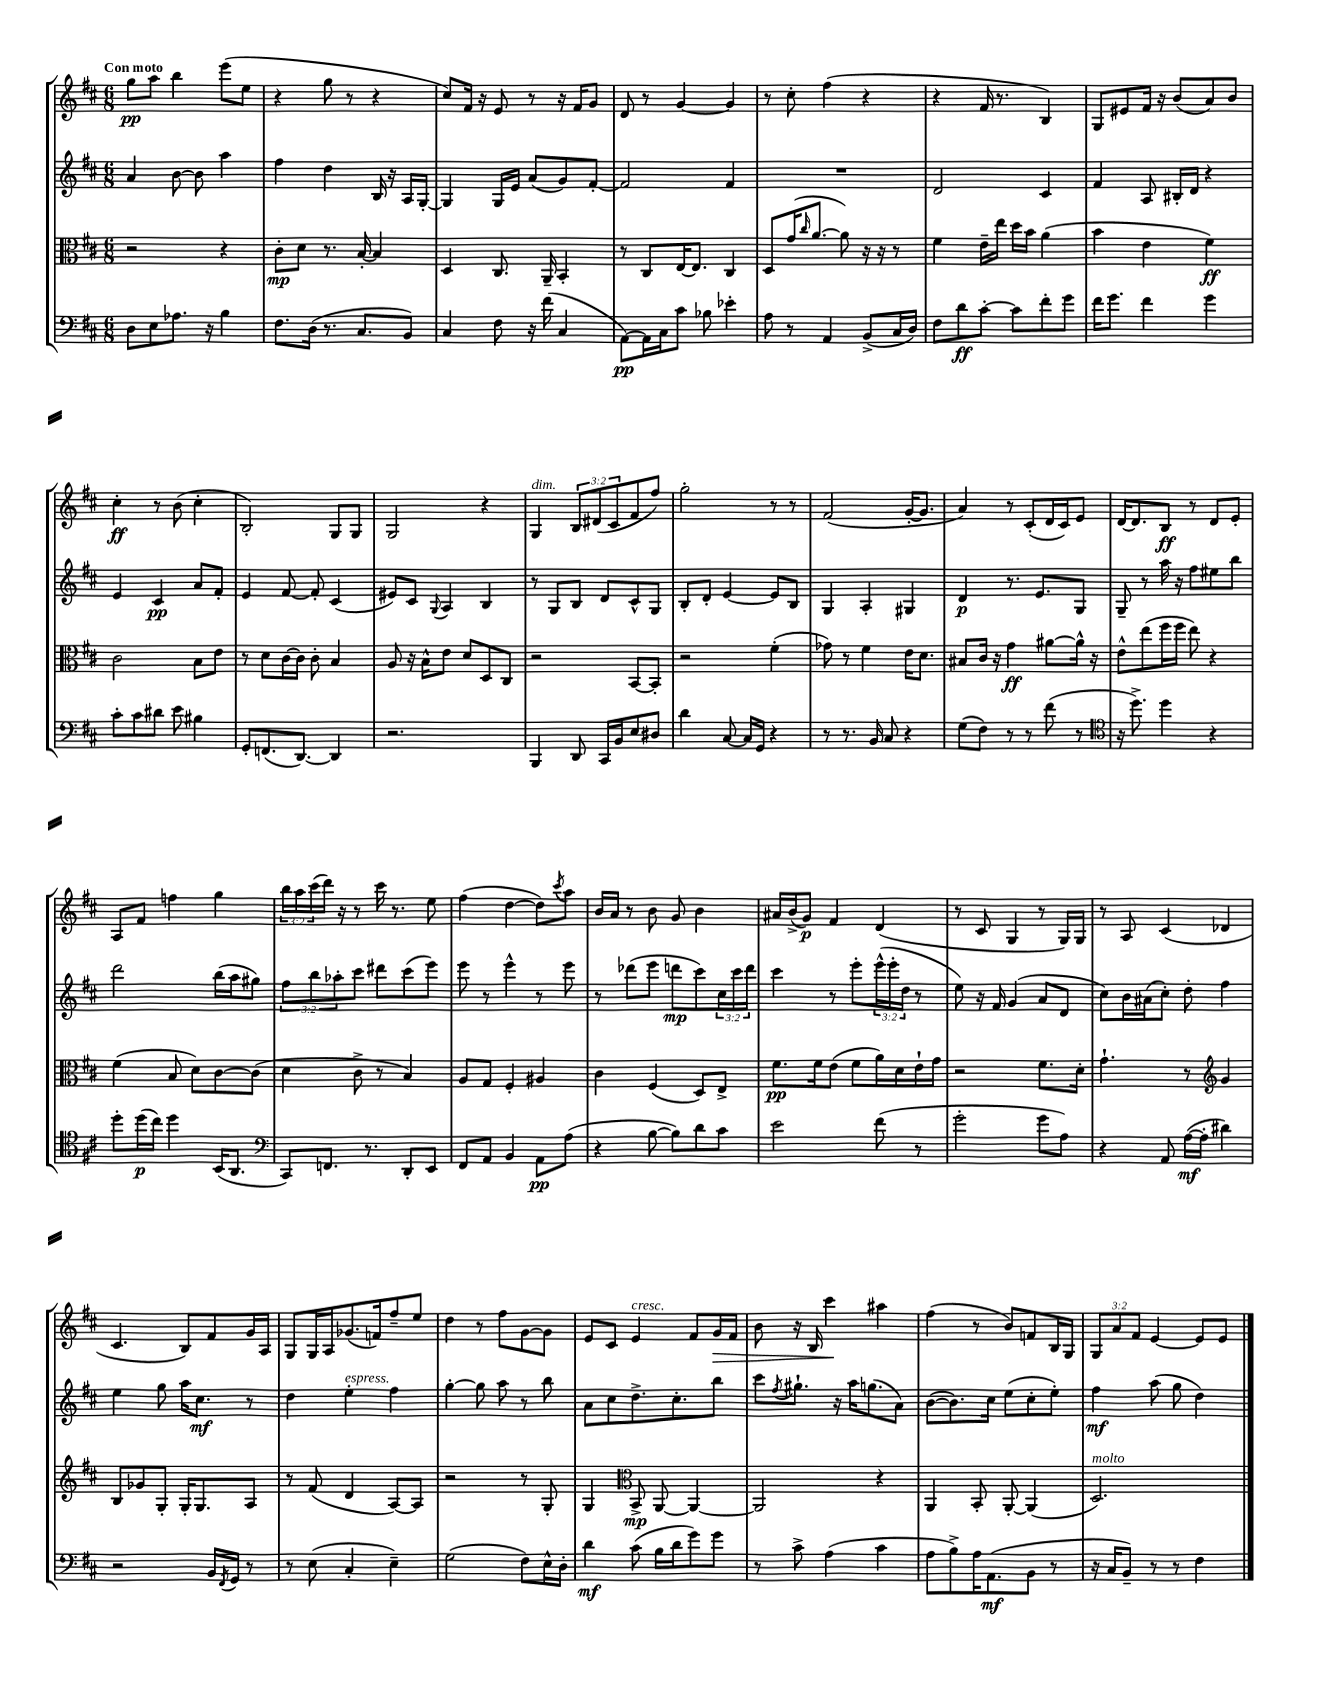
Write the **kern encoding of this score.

**kern	**dynam	**kern	**dynam	**kern	**dynam	**kern	**dynam
*part4	*part4	*part3	*part3	*part2	*part2	*part1	*part1
*staff4	*staff4	*staff3	*staff3	*staff2	*staff2	*staff1	*staff1
*clefF4	*	*clefC3	*	*clefG2	*	*clefG2	*
*k[f#c#]	*	*k[f#c#]	*	*k[f#c#]	*	*k[f#c#]	*
*M6/8	*	*M6/8	*	*M6/8	*	*M6/8	*
=1	=1	=1	=1	=1	=1	=1	=1
!	!	!	!	!	!	!LO:TX:a:B:t=Con moto	!
8D\L	.	2r	.	4a/	.	8gg\L	pp
8E\	.	.	.	.	.	8aa\J	.
8.A-X\J	.	.	.	[8b\	.	4bb\	.
.	.	.	.	8b\]	.	.	.
16r	.	.	.	.	.	.	.
4B\	.	4r	.	4aa\	.	(8eee\L	.
.	.	.	.	.	.	8ee\J	.
=2	=2	=2	=2	=2	=2	=2	=2
8.F#\L	.	8c#'\L	mp	4ff#\	.	4r	.
.	.	8d\J	.	.	.	.	.
(16D\Jk	.	.	.	.	.	.	.
8.r	.	8.r	.	4dd\	.	8gg\	.
.	.	.	.	.	.	8r	.
8.C#/L	.	[16B'/	.	.	.	.	.
.	.	4B/]	.	16B/	.	4r	.
.	.	.	.	16r	.	.	.
8BB/J)	.	.	.	16A/LL	.	.	.
.	.	.	.	[16G'/JJ	.	.	.
=3	=3	=3	=3	=3	=3	=3	=3
4C#/	.	4D/	.	4G/]	.	8cc#/L)	.
.	.	.	.	.	.	16f#/Jk	.
.	.	.	.	.	.	16r	.
8F#\	.	8.C#/	.	16G/LL	.	8e/	.
.	.	.	.	16e/JJ	.	.	.
16r	.	.	.	(8a/L	.	8r	.
(16f#\	.	16AA~/	.	.	.	.	.
4C#/	.	4BB'/	.	8g/)	.	16r	.
.	.	.	.	.	.	16f#/KL	.
.	.	.	.	[8f#'/J	.	8g/J	.
=4	=4	=4	=4	=4	=4	=4	=4
[8AA\L)	pp	8r	.	2f#/]	.	8d/	.
16AA\L]	.	8C#/L	.	.	.	8r	.
16C#\J	.	.	.	.	.	.	.
8c#\J	.	[16E/K	.	.	.	[4g/	.
.	.	8.E/J]	.	.	.	.	.
8B-X\	.	.	.	.	.	.	.
4e-X'\	.	4C#/	.	4f#/	.	4g/]	.
=5	=5	=5	=5	=5	=5	=5	=5
8A\	.	8D/L	.	2.r	.	8r	.
8r	.	(16g/K	.	.	.	8cc#'\	.
.	.	16qqcc#/	.	.	.	.	.
.	.	[8.a/J	.	.	.	.	.
4AA/	.	.	.	.	.	(4ff#\	.
.	.	8a\])	.	.	.	.	.
(8BB^/L	.	16r	.	.	.	4r	.
.	.	16r	.	.	.	.	.
16C#/L	.	8r	.	.	.	.	.
16D/JJ)	.	.	.	.	.	.	.
=6	=6	=6	=6	=6	=6	=6	=6
8F#\L	.	4f#\	.	2d/	.	4r	.
8d\	ff	.	.	.	.	.	.
[8c#'\J	.	16e~\LL	.	.	.	16f#/	.
.	.	16ee\JJ	.	.	.	8.r	.
8c#\L]	.	16dd\LL	.	.	.	.	.
.	.	16b\JJ	.	.	.	.	.
8f#'\	.	(4a\	.	4c#/	.	4B/)	.
8g\J	.	.	.	.	.	.	.
=7	=7	=7	=7	=7	=7	=7	=7
16f#\KL	.	4b\	.	4f#/	.	8G/L	.
8.g\J	.	.	.	.	.	.	.
.	.	.	.	.	.	8e#X/	.
4f#\	.	4e\	.	8A/	.	16f#/Jk	.
.	.	.	.	.	.	16r	.
.	.	.	.	16B#X'/LL	.	(8b/L	.
.	.	.	.	16d/JJ	.	.	.
4g\	.	4f#\)	ff	4r	.	8a/)	.
.	.	.	.	.	.	8b/J	.
!!LO:LB:g=z
=8	=8	=8	=8	=8	=8	=8	=8
8c#'\L	.	2c#\	.	4e/	.	4cc#'\	ff
8c#\	.	.	.	.	.	.	.
8d#X\J	.	.	.	4c#/	pp	8r	.
8e\	.	.	.	.	.	(8b\	.
4B#X\	.	8B\L	.	8a/L	.	4cc#'\	.
.	.	8e\J	.	8f#'/J	.	.	.
=9	=9	=9	=9	=9	=9	=9	=9
8GG'/L	.	8r	.	4e/	.	2B'/)	.
(8.FFn/	.	8d\L	.	.	.	.	.
.	.	[16c#\L	.	[8f#/	.	.	.
[8.DD/J)	.	16c#\JJ]	.	.	.	.	.
.	.	8c#'\	.	8f#'/]	.	.	.
4DD/]	.	4B/	.	(4c#/	.	8G/L	.
.	.	.	.	.	.	8G/J	.
=10	=10	=10	=10	=10	=10	=10	=10
2.r	.	8A/	.	8e#X/L)	.	2G/	.
.	.	16r	.	8c#/J	.	.	.
.	.	16B^^\KL	.	.	.	.	.
.	.	.	.	8qqG/	.	.	.
.	.	8e\J	.	4A/	.	.	.
.	.	8d/L	.	.	.	.	.
.	.	8D/	.	4B/	.	4r	.
.	.	8C#/J	.	.	.	.	.
=11	=11	=11	=11	=11	=11	=11	=11
!	!	!	!	!	!	!LO:TX:a:i:t=dim.	!
4BBB/	.	2r	.	8r	.	4G/	.
.	.	.	.	8G/L	.	.	.
8DD/	.	.	.	8B/J	.	12B/L	.
.	.	.	.	.	.	(12d#X/	.
16CC#/LL	.	.	.	8d/L	.	.	.
.	.	.	.	.	.	12c#/	.
16BB/J	.	.	.	.	.	.	.
8E/	.	[8BB/L	.	8c#^^/	.	8f#/	.
8D#X/J	.	8BB'/J]	.	8G/J	.	8ff#/J)	.
=12	=12	=12	=12	=12	=12	=12	=12
4d\	.	2r	.	8B'/L	.	2gg'\	.
.	.	.	.	8d'/J	.	.	.
[8C#/	.	.	.	[4e/	.	.	.
16C#/LL]	.	.	.	.	.	.	.
16GG/JJ	.	.	.	.	.	.	.
4r	.	(4f#'\	.	8e/L]	.	8r	.
.	.	.	.	8B/J	.	8r	.
=13	=13	=13	=13	=13	=13	=13	=13
8r	.	8g-X\)	.	4G/	.	(2f#/	.
8.r	.	8r	.	.	.	.	.
.	.	4f#\	.	4A'/	.	.	.
16BB/	.	.	.	.	.	.	.
8C#/	.	.	.	.	.	.	.
4r	.	16e\KL	.	4G#X/	.	[16g'/KL	.
.	.	8.d\J	.	.	.	8.g/J]	.
=14	=14	=14	=14	=14	=14	=14	=14
(8G\L	.	8B#X/L	.	4d/	p	4a/)	.
8F#\J)	.	16c#/Jk	.	.	.	.	.
.	.	16r	.	.	.	.	.
8r	.	4g\	ff	8.r	.	8r	.
8r	.	.	.	.	.	(8c#'/L	.
.	.	.	.	8.e/L	.	.	.
(8f#\	.	[8a#X\L	.	.	.	16d/L	.
.	.	.	.	.	.	16c#/J)	.
8r	.	16a#^^\Jk]	.	8G/J	.	8e/J	.
.	.	16r	.	.	.	.	.
=15	=15	=15	=15	=15	=15	=15	=15
*clefC4	*	*	*	*	*	*	*
16r	.	8e^^\L	.	8G~/	.	[16d/KL	.
8.dd^\)	.	.	.	.	.	8.d/]	.
.	.	(8ee\	.	8r	.	.	.
4dd\	.	16ff#\L	.	16aa\	.	8B/J	ff
.	.	16ff#\JJ	.	16r	.	.	.
.	.	8ee\)	.	8ff#\L	.	8r	.
4r	.	4r	.	8ee#X\	.	8d/L	.
.	.	.	.	8bb\J	.	8e'/J	.
!!LO:LB:g=z
=16	=16	=16	=16	=16	=16	=16	=16
8dd'\L	.	(4f#\	.	2ddd\	.	8A/L	.
(16dd\L	p	.	.	.	.	8f#/J	.
16cc#\JJ)	.	.	.	.	.	.	.
4dd\	.	8B/	.	.	.	4ffn\	.
.	.	8d\L)	.	.	.	.	.
(16BB/KL	.	[8c#\	.	(16bb\LL	.	4gg\	.
8.AA/J	.	.	.	16aa\J	.	.	.
.	.	(8c#\J]	.	8gg#X\J)	.	.	.
=17	=17	=17	=17	=17	=17	=17	=17
*clefF4	*	*	*	*	*	*	*
8CC#/L)	.	4d\	.	12ff#\L	.	24bb\LL	.
.	.	.	.	.	.	24aa\	.
.	.	.	.	12bb\	.	(24ccc#\	.
8.FFn/J	.	.	.	.	.	16ddd\JJ)	.
.	.	.	.	12aa-X'\	.	.	.
.	.	.	.	.	.	16r	.
.	.	8c#^\	.	8ccc#\J	.	8r	.
8.r	.	.	.	.	.	.	.
.	.	8r	.	8ddd#X\L	.	16ccc#\	.
.	.	.	.	.	.	8.r	.
8DD'/L	.	4B/)	.	(8ccc#\	.	.	.
8EE/J	.	.	.	8eee\J)	.	8ee\	.
=18	=18	=18	=18	=18	=18	=18	=18
8FF#/L	.	8A/L	.	8eee\	.	(4ff#\	.
8AA/J	.	8G/J	.	8r	.	.	.
4BB/	.	4F#'/	.	4eee^^\	.	[4dd\	.
8AA\L	pp	4A#X/	.	8r	.	8dd\L])	.
.	.	.	.	.	.	8qccc#/	.
(8A\J	.	.	.	8eee\	.	8aa\J	.
=19	=19	=19	=19	=19	=19	=19	=19
4r	.	4c#\	.	8r	.	16b/LL	.
.	.	.	.	.	.	16a/JJ	.
.	.	.	.	(8ddd-X\L	.	8r	.
[8B\	.	(4F#/	.	8eee\J	.	8b\	.
8B\L])	.	.	.	8dddn\L	mp	8g/	.
8d\	.	8D/L)	.	8ccc#\)	.	4b\	.
8c#\J	.	8E^/J	.	24cc#\L	.	.	.
.	.	.	.	24ccc#\	.	.	.
.	.	.	.	24ddd\JJ	.	.	.
=20	=20	=20	=20	=20	=20	=20	=20
2e\	.	8.f#\L	pp	4ccc#\	.	16a#X/LL	.
.	.	.	.	.	.	(16b^/J	.
.	.	.	.	.	.	8g/J)	p
.	.	16f#\k	.	.	.	.	.
.	.	(8e\J	.	8r	.	4f#/	.
.	.	8f#\L	.	8eee'\L	.	.	.
(8f#\	.	16a\L)	.	(24eee^^\L	.	(4d/	.
.	.	.	.	24eee'\	.	.	.
.	.	16d\	.	.	.	.	.
.	.	.	.	24dd\JJ	.	.	.
8r	.	16e`\	.	8r	.	.	.
.	.	16g\JJ	.	.	.	.	.
=21	=21	=21	=21	=21	=21	=21	=21
2g'\	.	2r	.	8ee\)	.	8r	.
.	.	.	.	16r	.	8c#/	.
.	.	.	.	16f#/	.	.	.
.	.	.	.	(4g/	.	4G/	.
8g\L	.	8.f#\L	.	8a/L	.	8r	.
8A\J)	.	.	.	8d/J	.	16G/LL)	.
.	.	16d'\Jk	.	.	.	16G/JJ	.
=22	=22	=22	=22	=22	=22	=22	=22
4r	.	4.g`\	.	8cc#\L)	.	8r	.
.	.	.	.	16b\L	.	8A/	.
.	.	.	.	(16a#X\J	.	.	.
8AA/	.	.	.	8cc#'\J)	.	(4c#/	.
([16A\LL	mf	8r	.	8dd'\	.	.	.
16A'\JJ]	.	.	.	.	.	.	.
*	*	*clefG2	*	*	*	*	*
4d#X\)	.	4g/	.	4ff#\	.	4d-X/	.
!!LO:LB:g=z
=23	=23	=23	=23	=23	=23	=23	=23
2r	.	8B/L	.	4ee\	.	4.c#/	.
.	.	8g-X/	.	.	.	.	.
.	.	8G'/J	.	8gg\	.	.	.
.	.	16G'/KL	.	16aa\KL	.	8B/L)	.
.	.	8.G/	.	8.cc#\J	mf	.	.
16BB/LL	.	.	.	.	.	8f#/	.
8qFF#/	.	.	.	.	.	.	.
16GG/JJ	.	.	.	.	.	.	.
8r	.	8A/J	.	8r	.	16g/L	.
.	.	.	.	.	.	16A/JJ	.
=24	=24	=24	=24	=24	=24	=24	=24
8r	.	8r	.	4dd\	.	8G/L	.
(8E\	.	(8f#/	.	.	.	16G/L	.
.	.	.	.	.	.	16A/J	.
!	!	!	!	!LO:TX:a:i:t=espress.	!	!	!
4C#'/	.	4d/	.	4ee'\	.	(8.g-X/	.
.	.	.	.	.	.	16fn/k)	.
4E~\)	.	[8A/L)	.	4ff#\	.	8ff#~/	.
.	.	8A/J]	.	.	.	8ee/J	.
=25	=25	=25	=25	=25	=25	=25	=25
(2G\	.	2r	.	[4gg'\	.	4dd\	.
.	.	.	.	8gg\]	.	8r	.
.	.	.	.	8aa\	.	8ff#\L	.
8F#\L)	.	8r	.	8r	.	[8g\	.
16E^^\L	.	8G'/	.	8bb\	.	8g\J]	.
16D'\JJ	.	.	.	.	.	.	.
=26	=26	=26	=26	=26	=26	=26	=26
4d\	mf	4G/	.	8a\L	.	8e/L	.
.	.	.	.	8cc#\	.	8c#/J	.
*	*	*clefC3	*	*	*	*	*
!	!	!	!	!	!	!LO:TX:a:i:t=cresc.	!
(8c#\	.	8BB^/	mp	8.dd^\	.	4e/	.
16B\LL	.	[8AA/	.	.	.	.	.
16d\J	.	.	.	8.cc#'\	.	.	.
8g\)	.	4AA/_	.	.	.	8f#/L	.
!	!	!	!	!	!	!	!LO:HP:b
8g\J	.	.	.	8bb\J	.	16g/L	>
.	.	.	.	.	.	16f#/JJ	.
=27	=27	=27	=27	=27	=27	=27	=27
8r	.	2AA/]	.	8ccc#\L	.	8b\	.
.	.	.	.	8qff#/	.	.	.
8c#^\	.	.	.	8.gg#X`\J	.	16r	.
.	.	.	.	.	.	16B/	.
(4A\	.	.	.	.	.	4ccc#\	.
.	.	.	.	16r	.	.	.
.	.	.	.	16aa\KL	.	.	.
.	.	.	.	(8.ggn\	.	.	.
4c#\	.	4r	.	.	.	4aa#X\	]
.	.	.	.	8a\J)	.	.	.
=28	=28	=28	=28	=28	=28	=28	=28
8A\L	.	4AA/	.	([8b\L	.	(4ff#\	.
8B^\)	.	.	.	8.b\])	.	.	.
16A\K	.	8BB'/	.	.	.	8r	.
(8.AA\	mf	.	.	16cc#\Jk	.	.	.
.	.	[8AA'/	.	(8ee\L	.	8b/L)	.
8BB\J	.	(4AA/]	.	8cc#'\	.	8fn/	.
8r	.	.	.	8ee'\J)	.	16B/L	.
.	.	.	.	.	.	16G/JJ	.
=29	=29	=29	=29	=29	=29	=29	=29
!	!	!LO:TX:a:i:t=molto	!	!	!	!	!
16r	.	2.D/)	.	4ff#\	mf	12G/L	.
16C#/KL	.	.	.	.	.	.	.
.	.	.	.	.	.	12a/	.
8BB~/J)	.	.	.	.	.	.	.
.	.	.	.	.	.	12f#/J	.
8r	.	.	.	(8aa\	.	[4e/	.
8r	.	.	.	8gg\	.	.	.
4F#\	.	.	.	4dd\)	.	8e/L]	.
.	.	.	.	.	.	8e/J	.
==	==	==	==	==	==	==	==
*-	*-	*-	*-	*-	*-	*-	*-
